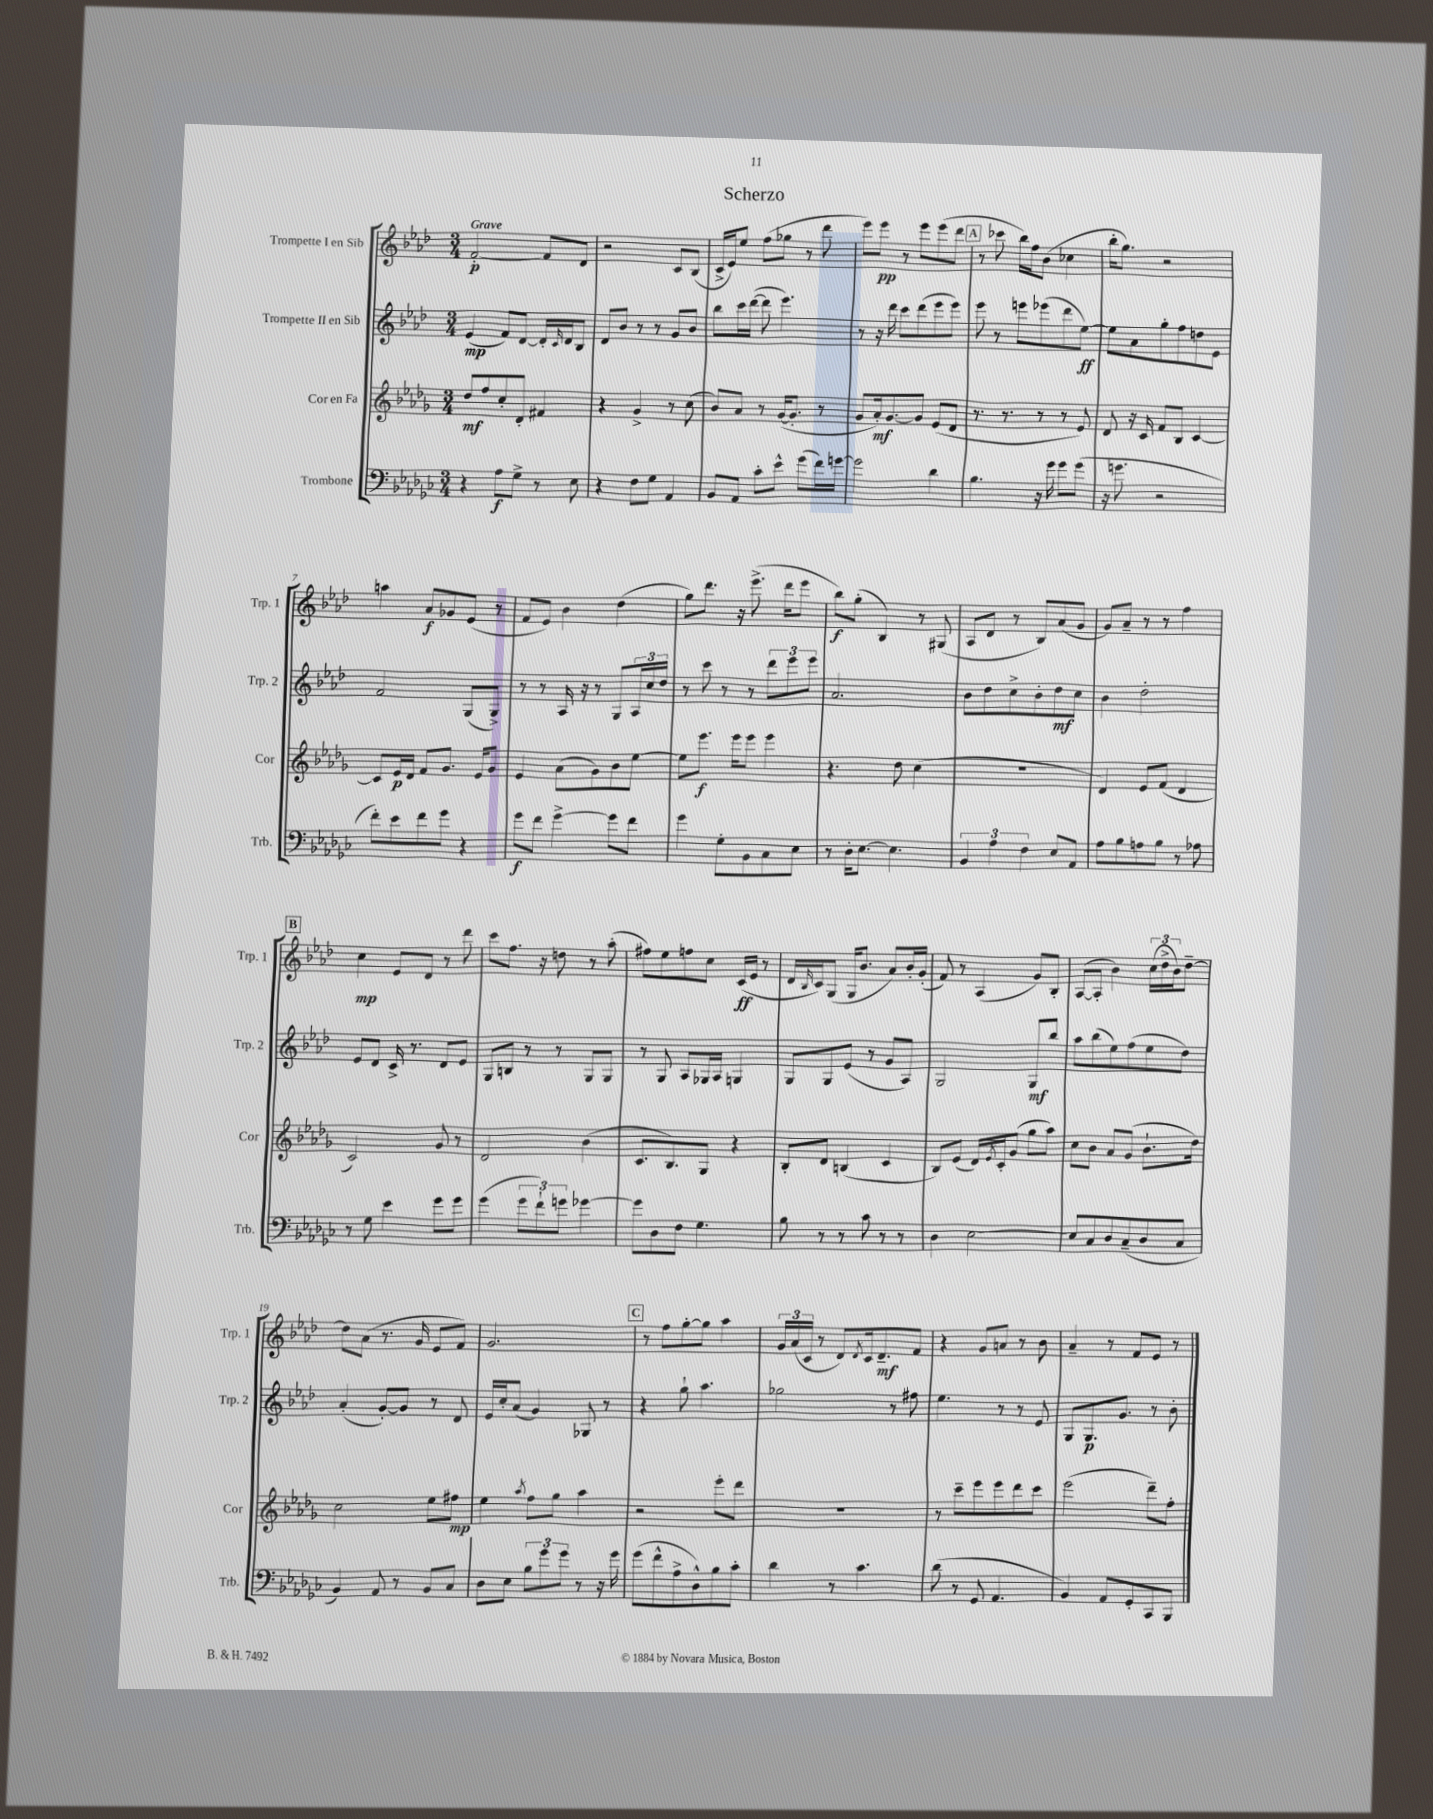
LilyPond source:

\header { title = "Scherzo" }
<<
\new StaffGroup <<
\new Staff = "s0" \with { instrumentName = "Trompette I en Sib" shortInstrumentName = "Trp. 1" } {
    \clef treble \key aes \major \numericTimeSignature \time 3/4 \tempo "Grave"
    f'2~-.\p f'8 des'8 |
    r2 c'8 bes8( |
    c'16-> ees'16) ees''8 f''8( ges''8 r8 des'''8 |
    ees'''8) ees'''8\pp r8 ees'''8 ees'''8( des'''8 |
    \mark \markup { \box "A" } r8 ces'''8 bes''16) f''16 bes'8( ces''4 |
    bes''16-. g''8.) r2 |
    a''4 aes'8\f ges'8 ees'8( r8 |
    f'8 ees'8) bes'4 des''4( |
    g''8) des'''8. r16 ees'''8.->( des'''16 ees'''8 |
    bes''8\f) g''8-.( bes4) r8 gis8( |
    aes8 des'8 r8 bes8) aes'8( g'8 |
    g'8) aes'8-- r8 r8 f''4 |
    \mark \markup { \box "B" } c''4\mp ees'8 des'8 r8 des'''8 |
    c'''8 f''8. r16 d''8 r8 aes''8-.( |
    fis''8) ees''8 f''8 c''8 c'16\ff( ees'16 r8 |
    des'16 \grace { bes16 } c'16) g8( g16 bes'8. aes'8) bes'16-. g'16-.( |
    f'8) r8 aes4( g'8) bes8-. |
    aes8~( aes8-. bes'4) \tuplet 3/2 { c''16( des''16-> bes'16) } des''8~-- |
    des''8 aes'8( r8. g'16 ees'8 f'8) |
    g'2. |
    \mark \markup { \box "C" } r8 f''8 g''8~-. g''8 aes''4 |
    \tuplet 3/2 { g'16 aes'16( c'16 } r8 des'8) \acciaccatura { des'8 } c'16 des'8.--\mf f'8 |
    r4 g'8 a'8 r8 bes'8 |
    aes'4-- r8 f'8 ees'8 r8 \bar "|." |
}
\new Staff = "s1" \with { instrumentName = "Trompette II en Sib" shortInstrumentName = "Trp. 2" } {
    \clef treble \key aes \major \numericTimeSignature \time 3/4
    ees'4\mp( f'8) des'8~ des'16-. \grace { c'16 } des'16 bes8 |
    des'8 bes'8 r8 r8 g'8 bes'8 |
    bes''8 c'''16 des'''16~( des'''8 ees'''4.) |
    r8 r16 des'''16 c'''8 des'''8( ees'''8 ees'''8) |
    \mark \markup { \box "A" } ees'''8 r8 e'''8 ees'''8( des'''8 ees''8~\ff) |
    ees''8 aes'8 g''8-. f''8 d''8 ees'8 |
    f'2 g8( g8->) |
    r8 r8 aes16 r16 r8 g8 \tuplet 3/2 { aes16 c''16 des''16 } |
    r8 c'''8 r8 r8 \tuplet 3/2 { des'''8 ees'''8 ees'''8 } |
    aes'2. |
    bes'8 des''8 c''8-> bes'8-. des''8\mf c''8 |
    bes'4 des''2-. |
    \mark \markup { \box "B" } ees'8 des'8 c'16-> r8. des'8 ees'8 |
    g8 b8 r8 r8 g8 g8 |
    r8 g8 aes8 ges16 aes16 g4 |
    g8 g8 ees'8( r8 g'8 aes8) |
    g2 g8\mf bes''8 |
    aes''8 bes''8( ees''8) f''8( ees''8 des''8) |
    aes'4-.( g'8~-.) g'8 r8 des'8 |
    ees'16 c''16-. aes'8( g'4) ges8 r8 |
    \mark \markup { \box "C" } r4 g''8-! aes''4. |
    ges''2 r8 fis''8 |
    ees''4. r8 r8 ees'8 |
    g8 g8.\p g'8. r8 bes'8-. \bar "|." |
}
\new Staff = "s2" \with { instrumentName = "Cor en Fa" shortInstrumentName = "Cor" } {
    \clef treble \key des \major \numericTimeSignature \time 3/4
    des''8\mf f''8 c''8-. des'8-. fis'4 |
    r4 ges'4-> r8 c''8( |
    bes'8) aes'8 r8 ges'16~( ges'8.-. r8 |
    ges'8 aes'16-.\mf) ges'8.~ ges'8 ees'8( des'8 |
    \mark \markup { \box "A" } r8. r8. r8 r8 ees'8) |
    des'8 r16 c'16 f'8 bes8 c'4~ |
    c'8 ees'16\p des'16 f'8 ges'8. ees'16 ges'8 |
    ees'4 aes'8( ges'8) bes'8 ees''8~ |
    ees''8 ees'''8.\f ees'''16 ees'''8 ees'''4 |
    r4. des''8 c''4( |
    R2. |
    des'4) ees'8 f'8( des'4 |
    \mark \markup { \box "B" } c'2) ges'8 r8 |
    des'2 bes'4( |
    c'8. bes8.) ges8 r4 |
    bes8-. des'8 b4( c'4 |
    bes8) ees'8( des'16) \acciaccatura { ees'8 } c'16-. ges'8( ges''8 aes''8) |
    c''8 bes'8 aes'8 ges'8( bes'8.-! des''16) |
    c''2 ees''8 fis''8\mp |
    ees''4 \acciaccatura { aes''8 } f''8 ges''8 aes''4 |
    \mark \markup { \box "C" } r2 ees'''8-. des'''8 |
    R2. |
    r8 c'''8-- ees'''8 ees'''8 des'''8 c'''8 |
    ees'''2( des'''8--) f''8-. \bar "|." |
}
\new Staff = "s3" \with { instrumentName = "Trombone" shortInstrumentName = "Trb." } {
    \clef bass \key ges \major \numericTimeSignature \time 3/4
    r4 aes8\f ges8-> r8 ees8 |
    r4 f8 ges8 aes,4 |
    bes,8 aes,8 ces'8-. ees'8-^ ges'8( f'16) g'16~ |
    g'2 des'4 |
    \mark \markup { \box "A" } bes4. r16 ges'16 ges'8 ges'8( |
    r16 g'8. r2 |
    f'8-.) ees'8 f'8 ges'8 r4 |
    ges'8\f f'8 ges'4~-> ges'8 f'8 |
    ges'4 ges8-. bes,8 ces8 ees8 |
    r8 des16-. ees8.~ ees4. |
    \tuplet 3/2 { bes,4 aes4 f4 } ees8 aes,8 |
    aes8 bes8 a8 bes8 r8 aes8 |
    \mark \markup { \box "B" } r8 ges8 ees'4 ges'8 ges'8 |
    ges'4( \tuplet 3/2 { ges'8 f'8-!) g'8 } ges'4~ |
    ges'8 des8 f8 ges4. |
    bes8 r8 r8 ces'8 r8 r8 |
    des4 ees2~ |
    ees8 ces8 des8 ces8--( des8 ces8 |
    bes,4) aes,8 r8 bes,8 ces8 |
    des8 ees8 \tuplet 3/2 { bes8 ges'8 ges'8 } r8 r16 ges'16 |
    \mark \markup { \box "C" } ges'8( f'8-^ aes8-> des8-^) bes8 ces'8-. |
    des'4 r8 ces'4. |
    des'8( r8 ges,8 aes,4. |
    bes,4) aes,8 ges,8-. ces,8 bes,,8 \bar "|." |
}
>>
>>
